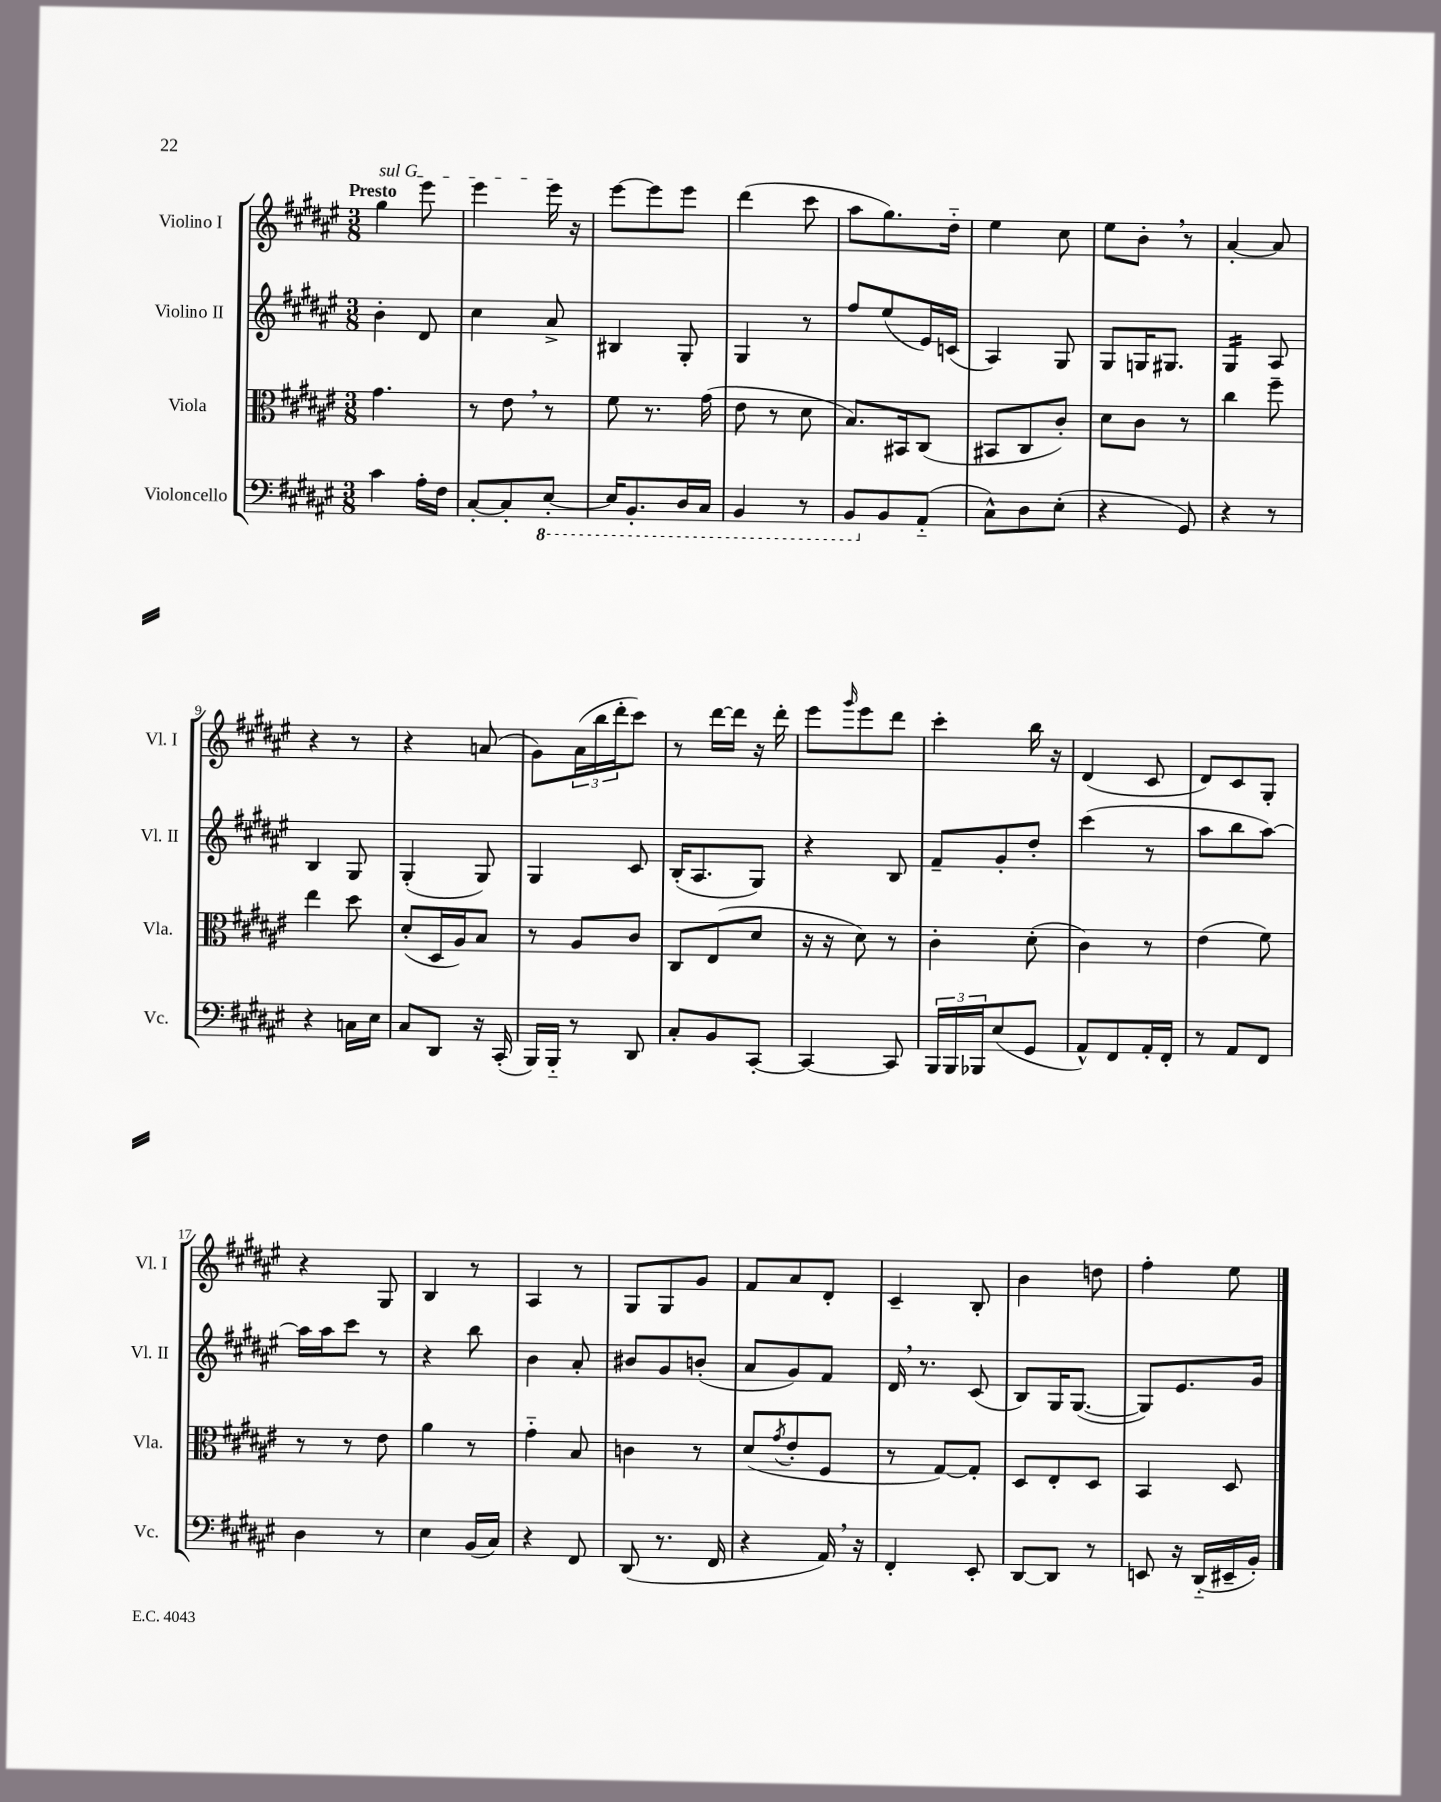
<<
\new StaffGroup <<
\new Staff = "s0" \with { instrumentName = "Violino I" shortInstrumentName = "Vl. I" } {
    \clef treble \key fis \major \numericTimeSignature \time 3/8 \tempo "Presto"
    \once \override TextSpanner.bound-details.left.text = \markup { \italic "sul G" } gis''4\startTextSpan eis'''8 |
    eis'''4 eis'''16\stopTextSpan r16 |
    eis'''8~ eis'''8 eis'''8 |
    dis'''4( cis'''8 |
    ais''8 gis''8.) dis''16-_ |
    eis''4 cis''8 |
    eis''8 b'8-. \breathe r8 |
    ais'4~-. ais'8 |
    r4 r8 |
    r4 a'8( |
    gis'8) \tuplet 3/2 { ais'16( b''16 dis'''16-. } cis'''8) |
    r8 dis'''16~ dis'''16 r16 dis'''16-. |
    eis'''8 \grace { gis'''16 } eis'''8 dis'''8 |
    cis'''4-. b''16 r16 |
    dis'4( cis'8 |
    dis'8) cis'8 gis8-. |
    r4 gis8 |
    b4 r8 |
    ais4 r8 |
    gis8 gis8 gis'8 |
    fis'8 ais'8 dis'8-. |
    cis'4-- b8-. |
    b'4 d''8 |
    fis''4-. eis''8 \bar "|." |
}
\new Staff = "s1" \with { instrumentName = "Violino II" shortInstrumentName = "Vl. II" } {
    \clef treble \key fis \major \numericTimeSignature \time 3/8
    b'4-. dis'8 |
    cis''4 ais'8-> |
    bis4 gis8-. |
    gis4 r8 |
    fis''8 eis''8( eis'16) c'16( |
    ais4) gis8 |
    gis8 g16 gis8. |
    gis4:16 ais8 |
    b4 gis8 |
    gis4-.( gis8) |
    gis4 cis'8 |
    b16-.( ais8. gis8) |
    r4 b8 |
    fis'8-- gis'8-. dis''8-. |
    cis'''4( r8 |
    ais''8 b''8 ais''8~) |
    ais''16 ais''16 cis'''8 r8 |
    r4 b''8 |
    b'4 ais'8-. |
    bis'8 gis'8 b'8-.( |
    ais'8 gis'8) fis'8 |
    dis'16 \breathe r8. cis'8( |
    b8) gis16 gis8.~( |
    gis8) eis'8. gis'16 \bar "|." |
}
\new Staff = "s2" \with { instrumentName = "Viola" shortInstrumentName = "Vla." } {
    \clef alto \key fis \major \numericTimeSignature \time 3/8
    gis'4. |
    r8 eis'8 \breathe r8 |
    fis'8 r8. gis'16( |
    eis'8 r8 dis'8 |
    b8.) bis,16 cis8( |
    bis,8 cis8 cis'8-.) |
    dis'8 cis'8 r8 |
    cis''4 fis''8-- |
    eis''4 dis''8 |
    dis'8-.( dis16 ais16) b8 |
    r8 ais8 cis'8 |
    cis8 eis8( dis'8 |
    r16 r16 dis'8) r8 |
    cis'4-. dis'8-.( |
    cis'4) r8 |
    eis'4( fis'8) |
    r8 r8 eis'8 |
    ais'4 r8 |
    gis'4-_ b8 |
    c'4 r8 |
    dis'8( \acciaccatura { gis'8 } eis'8-. fis8 |
    r8 gis8~) gis8-. |
    dis8 eis8-. dis8 |
    b,4 dis8 \bar "|." |
}
\new Staff = "s3" \with { instrumentName = "Violoncello" shortInstrumentName = "Vc." } {
    \clef bass \key fis \major \numericTimeSignature \time 3/8
    cis'4 ais16-. fis16 |
    cis8~-. cis8-. \ottava #-1 eis,8~-. |
    eis,16 b,,8.-. dis,16 cis,16 |
    b,,4 r8 |
    b,,8 \ottava #0 b,8 ais,8-_( |
    cis8-^) dis8 eis8-.( |
    r4 gis,8) |
    r4 r8 |
    r4 c16 eis16 |
    cis8 dis,8 r16 cis,16-.( |
    b,,16) b,,16-_ r8 dis,8 |
    cis8-. b,8 cis,8~-. |
    cis,4~ cis,8 |
    \tuplet 3/2 { b,,16 b,,16 bes,,16 } eis8( gis,8 |
    ais,8-^) fis,8 ais,16-. fis,16-. |
    r8 ais,8 fis,8 |
    dis4 r8 |
    eis4 b,16( cis16) |
    r4 fis,8 |
    dis,8( r8. fis,16 |
    r4 ais,16) \breathe r16 |
    fis,4-. eis,8-. |
    dis,8~ dis,8 r8 |
    e,8 r16 dis,16-_( eis,16-- b,16-.) \bar "|." |
}
>>
>>
